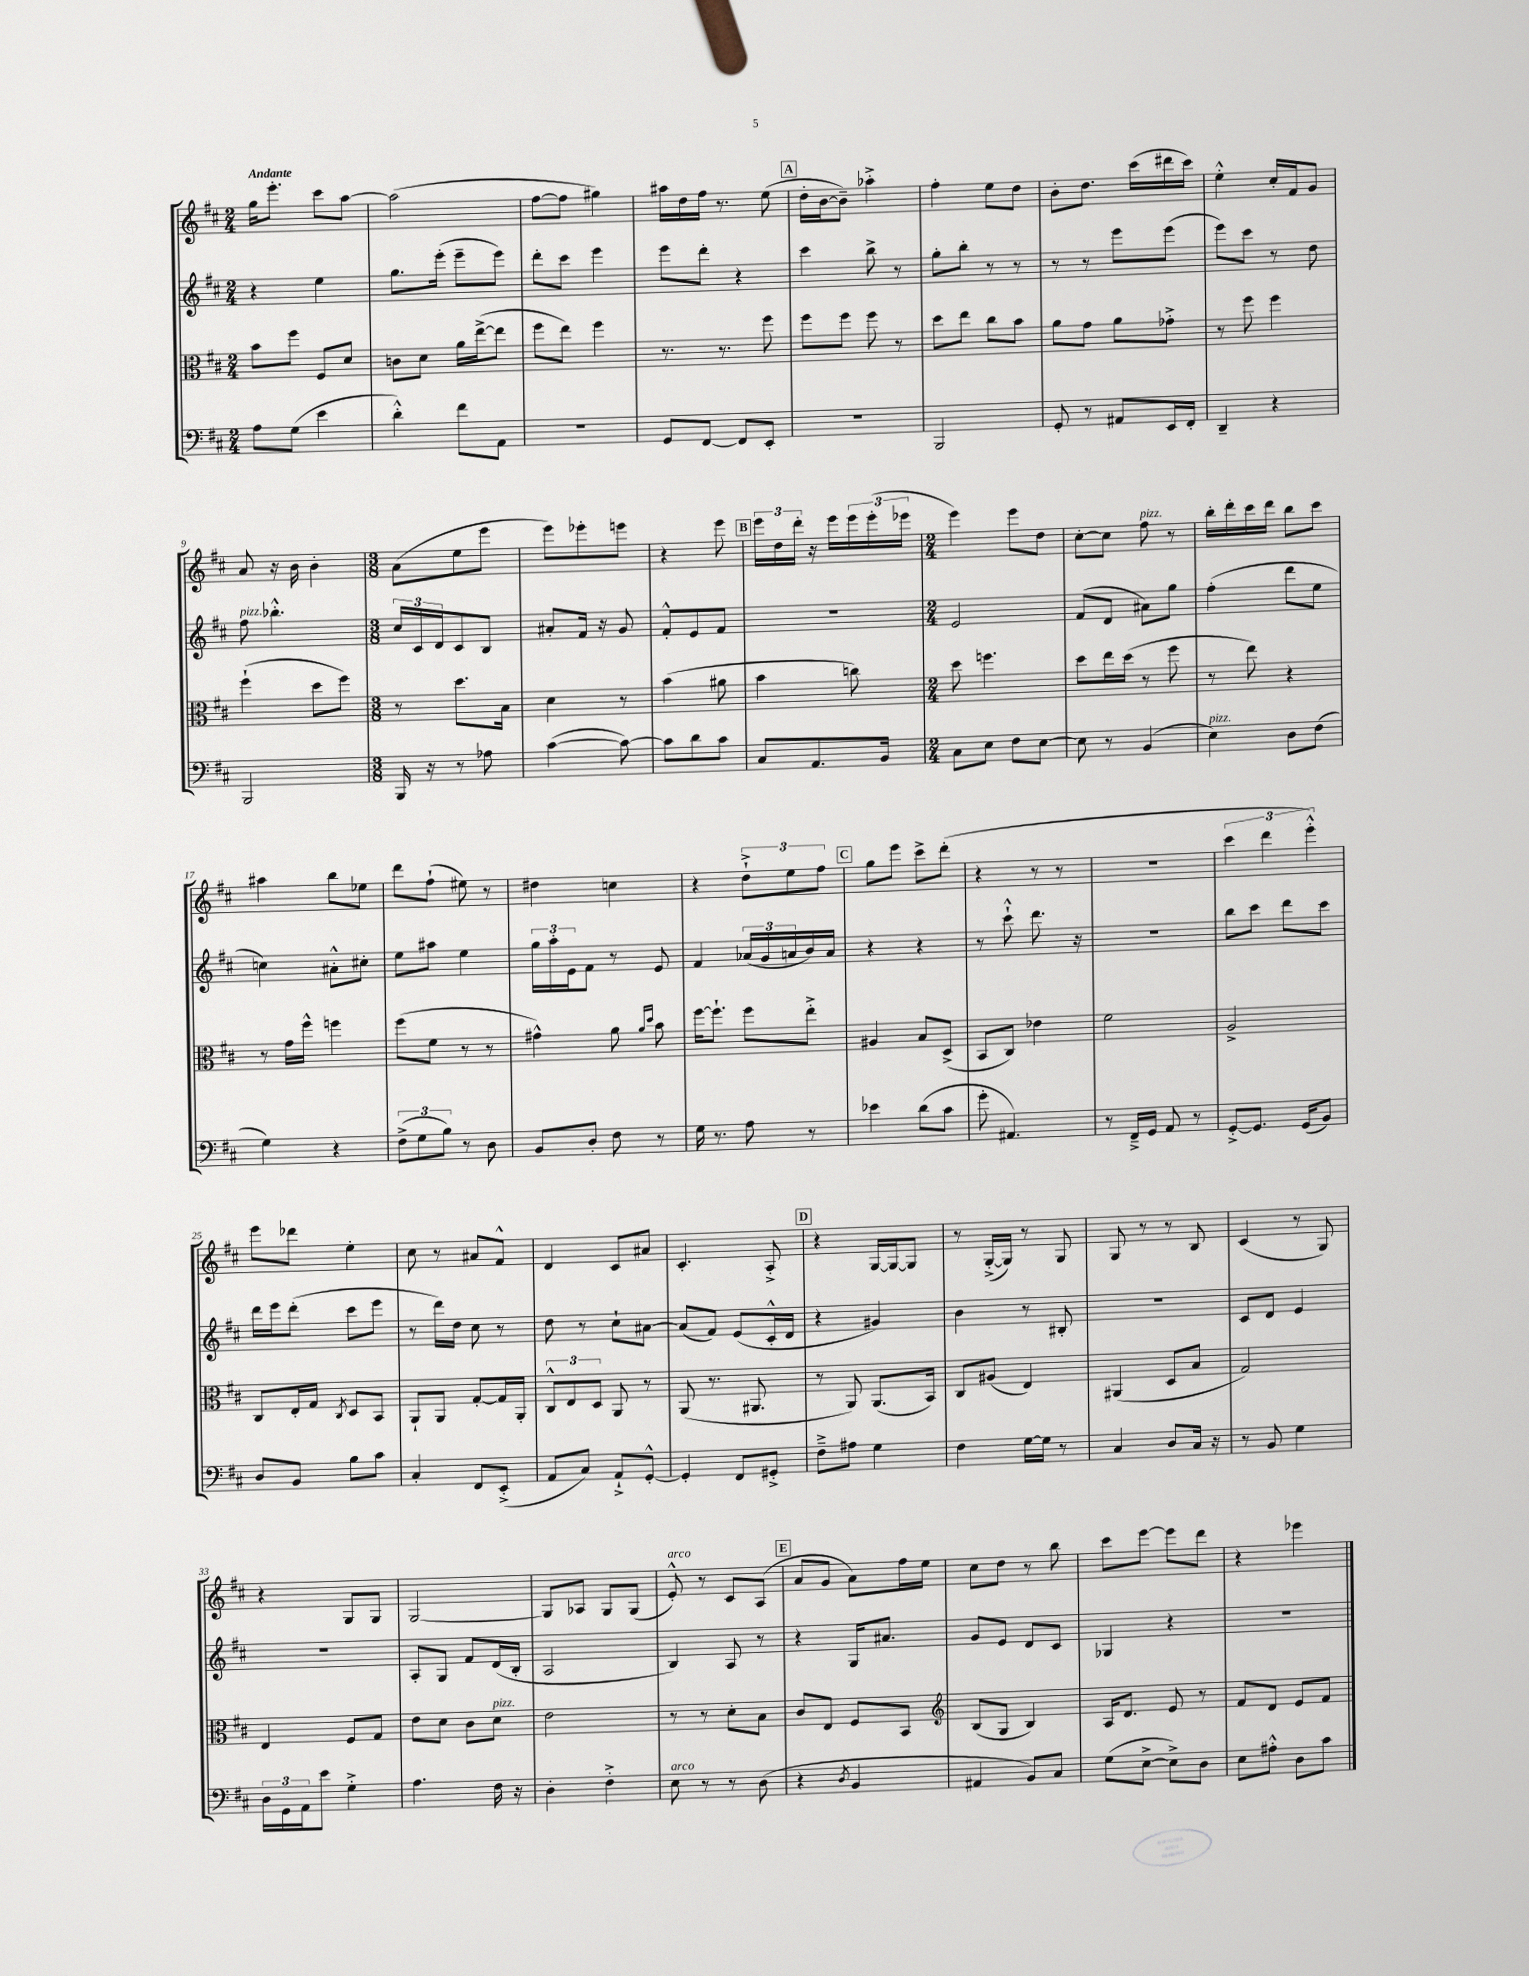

**kern	**kern	**kern	**kern
*staff4	*staff3	*staff2	*staff1
*clefF4	*clefC3	*clefG2	*clefG2
*k[f#c#]	*k[f#c#]	*k[f#c#]	*k[f#c#]
*M2/4	*M2/4	*M2/4	*M2/4
8A	8b	4r	16gg
.	.	.	8.eee'
(8G	8ff#	.	.
4e	8F#	4ee	8ccc#
.	8d	.	[8aa
=	=	=	=
4d'^^)	8c	8.gg	(2aa]
.	8d	.	.
.	.	(16eee'	.
8f#	16a	8eee~	.
.	([16ee^	.	.
8AA	8ee]	8eee)	.
=	=	=	=
2r	8ff#	8ddd'	[8ff#
.	8ee)	8ccc#	8ff#]
.	4ff#	4eee	4gg#)
=	=	=	=
8GG	8.r	8eee	16aa#
.	.	.	16dd
[8FF#	.	8ddd'	16ff#
.	8.r	.	8.r
8FF#]	.	4r	.
8EE'	8ff#	.	(8ee
=	=	=	=
2r	8ff#	4ccc#	16dd'
.	.	.	[16b
.	8ff#	.	8b~])
.	8ff#	8bb^	4aa-'^
.	8r	8r	.
=	=	=	=
2BBB	8dd	8gg'	4ff#'
.	8ee	8bb'	.
.	8cc#	8r	8ee
.	8b	8r	8dd
=	=	=	=
8GG'	8a	8r	8b'
8r	8g	8r	8.dd
8AA#	8a	8eee	.
.	.	.	(16ccc#
16EE	8g-'^	(8eee	16ddd#
16FF#'	.	.	16ccc#)
=	=	=	=
4DD~	8r	8eee)	4ee'^^
.	8ff#	8ccc#	.
4r	4ff#	8r	16cc#'
.	.	.	16f#
.	.	8dd	8g
=	=	=	=
2BBB	(4ff#`	8ff#	8a
.	.	4.bb-'^^	16r
.	.	.	16b
.	8dd	.	4b'
.	8ff#)	.	.
=	=	=	=
*M3/8	*M3/8	*M3/8	*M3/8
16BBB	8r	24cc#	(8a
.	.	24c#	.
16r	.	.	.
.	.	24d	.
8r	8.dd	8c#	8ee
8A-	.	8B	8eee
.	16B	.	.
=	=	=	=
([4c#	4d	8a#'	8eee)
.	.	16f#	8eee-'
.	.	16r	.
8c#_)	8r	8g	8eee
=	=	=	=
8c#]	(4b	8f#'^^	4r
8d	.	8e	.
8c#	8a#	8f#	8eee
=	=	=	=
8C#	4b	4.r	24eee
.	.	.	24dd
.	.	.	24ddd'
8.AA	.	.	16r
.	.	.	16eee
.	8cc)	.	24eee
.	.	.	(24eee'
16BB	.	.	.
.	.	.	24eee-
=	=	=	=
*M2/4	*M2/4	*M2/4	*M2/4
8C#	8dd	2e	4eee)
8E	4.ff	.	.
8F#	.	.	8eee
[8E	.	.	8dd
=	=	=	=
8E]	8dd	(8f#	[8cc#'
8r	16ee	8d	8cc#]
.	(16dd	.	.
(4BB	8r	8a#)	8ff#
.	8ff#	8gg	8r
=	=	=	=
4E)	8r	(4ff#'	16bb'
.	.	.	16ddd'
.	8ee)	.	16ccc#
.	.	.	16ddd
8D	4r	8ddd	8bb
(8F#	.	8ee	8ccc#
=	=	=	=
4G)	8r	4cc)	4aa#
.	16g	.	.
.	16ff#^^	.	.
4r	4ff	8a#'^^	8bb
.	.	8cc#'	8ee-
=	=	=	=
(12F#^	(8ff#	8ee	8ddd
12G	.	.	.
.	8f#	8aa#	(8ff#`
12B)	.	.	.
8r	8r	4ee	8ee#)
8D	8r	.	8r
=	=	=	=
8BB	4g#^^)	24gg	4dd#
.	.	24aa'	.
.	.	24e	.
8D'	.	8f#	.
8F#	8a	8r	4cc
.	16qqa	.	.
.	16qqdd	.	.
8r	8b	8e	.
=	=	=	=
16G	[16ff#	4f#	4r
8.r	8.ff#`]	.	.
8A	8ff#	(24a-	12dd`^
.	.	24g	.
.	.	24a	12ee
8r	8ee'^	16b)	.
.	.	.	12ff#
.	.	16a	.
=	=	=	=
4e-	4A#	4r	8gg
.	.	.	8eee
(8d	8B	4r	8ccc#^
8c#	(8D^	.	(8ddd'
=	=	=	=
8g'	8BB	8r	4r
4.AA#)	8C#)	8ccc#`^^	.
.	4e-	8.ddd	8r
.	.	.	8r
.	.	16r	.
=	=	=	=
8r	2f#	2r	2r
16FF#~^	.	.	.
16GG	.	.	.
8AA	.	.	.
8r	.	.	.
=	=	=	=
[8GG'^	2A^	8bb	6ccc#
8.GG]	.	8ccc#	.
.	.	.	6ddd
.	.	8ddd	.
(16GG	.	.	.
.	.	.	6eee'^^)
8BB)	.	8ccc#	.
=	=	=	=
8D	8C#	16ddd	8eee
.	.	16eee	.
8BB	16E'	(8ddd'	8ddd-
.	16G	.	.
.	8qC#	.	.
8B	8D	8ccc#	4ee'
8c#	8BB	8eee	.
=	=	=	=
4C#'	8AA`	8r	8cc#
.	8AA	16ddd)	8r
.	.	16dd	.
8FF#	[8G'	8cc#	8a#
(8EE'^	16G]	8r	8f#^^
.	16AA'	.	.
=	=	=	=
8AA	12C#^^	8dd	4d
.	12E	.	.
8C#)	.	8r	.
.	12D	.	.
8AA`^	8AA	8cc#`	8c#
[8GG'^^	8r	[8a#	8a#
=	=	=	=
4GG']	(8AA	(8a#]	4.c#'
.	8.r	8f#)	.
8FF#	.	(8e	.
.	8.AA#	.	.
8GG#'^	.	16c#'^^	8A'^
.	.	16d	.
=	=	=	=
8F#~^	8r	4r	4r
8A#	8AA)	.	.
4G	(8.AA	4g#)	[16G
.	.	.	16G_
.	.	.	8G]
.	16BB)	.	.
=	=	=	=
4F#	8C#	4b	8r
.	(8A#	.	([16G'^
.	.	.	16G])
[16G	4E)	8r	8r
16G]	.	.	.
8r	.	8B#'	8G
=	=	=	=
4C#	(4AA#	2r	8G
.	.	.	8r
8D	8D	.	8r
16C#	8B	.	8B
16r	.	.	.
=	=	=	=
8r	2G)	8c#	(4c#
8BB	.	8d	.
4G	.	4e	8r
.	.	.	8G)
=	=	=	=
24D	4E	2r	4r
24GG	.	.	.
24AA	.	.	.
8e	.	.	.
4G'^	8F#	.	8G
.	8G	.	8G
=	=	=	=
4.A	8e	8A'	[2G
.	8d	8G	.
.	8c#	8f#	.
16F#	8d	(16d	.
16r	.	16B'	.
=	=	=	=
4D'	2e	2A	8G]
.	.	.	8A-
4F#'^	.	.	8G
.	.	.	(8G
=	=	=	=
8E	8r	4B)	8e'^^)
8r	8r	.	8r
8r	8d'	8A	8c#
(8D	8B	8r	(8A
=	=	=	=
4r	8c#	4r	8a
.	8E	.	8g
8qD	.	.	.
4BB	8F#	16G	8a)
.	.	8.a#	.
.	8BB	.	16ff#
.	.	.	16ee
=	=	=	=
*	*clefG2	*	*
4AA#	(8B	8g	8cc#
.	8G	8e	8dd
8BB)	4B)	8d	8r
8C#	.	8c#	8bb
=	=	=	=
(8G	16A	4G-	8ccc#
.	8.d	.	.
[8E^	.	.	[8eee
8E^])	8e	4r	8eee]
8D	8r	.	8ddd
=	=	=	=
8E	8f#	2r	4r
8A#'^^	8d	.	.
8D	8e	.	4eee-
8c#	8f#	.	.
==	==	==	==
*-	*-	*-	*-
